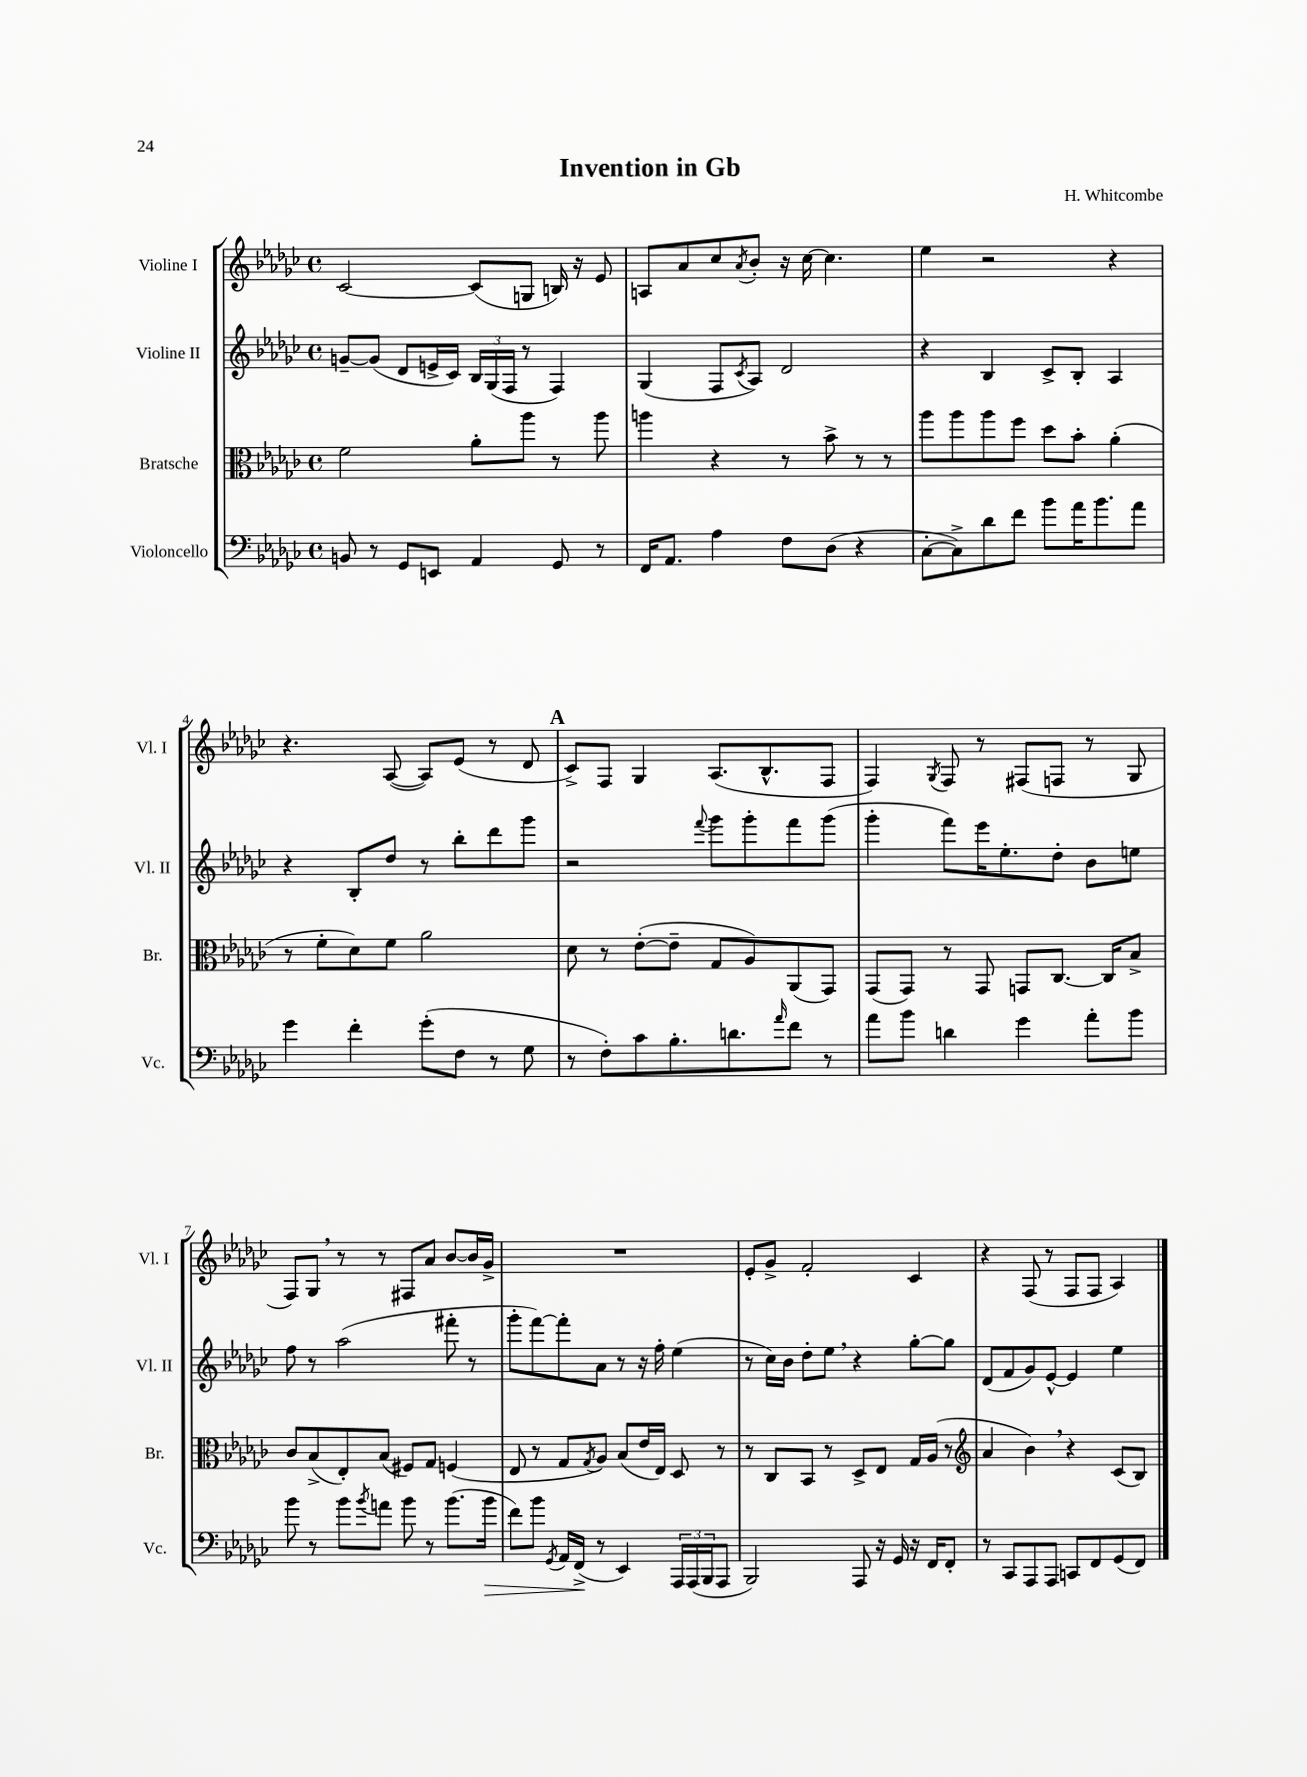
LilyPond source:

\header { title = "Invention in Gb" composer = "H. Whitcombe" }
<<
\new StaffGroup <<
\new Staff = "s0" \with { instrumentName = "Violine I" shortInstrumentName = "Vl. I" } {
    \clef treble \key ges \major \defaultTimeSignature \time 4/4
    ces'2~ ces'8( g8 b16) r16 ees'8 |
    a8 aes'8 ces''8 \acciaccatura { aes'8 } bes'8-. r16 ces''16~ ces''4. |
    ees''4 r2 r4 |
    r4. aes8~( aes8) ees'8( r8 des'8 |
    \mark \markup { \bold "A" } ces'8->) f8 ges4 aes8.( bes8.-^ f8 |
    f4) \acciaccatura { ges8 } f8 r8 fis8( f8 r8 ges8 |
    f8) ges8 \breathe r8 r8 fis8 aes'8 bes'8~ bes'16 ges'16-> |
    R1 |
    ees'8-. ges'8-> f'2-. ces'4 |
    r4 f8( r8 f8 f8 aes4) \bar "|." |
}
\new Staff = "s1" \with { instrumentName = "Violine II" shortInstrumentName = "Vl. II" } {
    \clef treble \key ges \major \defaultTimeSignature \time 4/4
    g'8~-- g'8( des'8 e'16-> ces'16) \tuplet 3/2 { bes16 ges16( f16 } r8 f4) |
    ges4( f8 \acciaccatura { ces'8 } aes8) des'2 |
    r4 bes4 ces'8-> bes8-. aes4 |
    r4 bes8-. des''8 r8 bes''8-. des'''8 ges'''8 |
    \mark \markup { \bold "A" } r2 \appoggiatura { f'''8 } ges'''8 ges'''8-. f'''8 ges'''8( |
    ges'''4-. f'''8) ees'''16 ees''8.-. des''8-. bes'8 e''8 |
    f''8 r8 aes''2( fis'''8-. r8 |
    ges'''8-. f'''8~) f'''8-. aes'8 r8 r16 f''16-. ees''4( |
    r8 ces''16) bes'16 des''8-. ees''8 \breathe r4 ges''8~-. ges''8 |
    des'8( f'8 ges'8) ees'8~-^ ees'4 ees''4 \bar "|." |
}
\new Staff = "s2" \with { instrumentName = "Bratsche" shortInstrumentName = "Br." } {
    \clef alto \key ges \major \defaultTimeSignature \time 4/4
    f'2 aes'8-. aes''8 r8 aes''8 |
    a''4 r4 r8 bes'8-> r8 r8 |
    aes''8 aes''8 aes''8 f''8 des''8 bes'8-. aes'4-.( |
    r8 f'8-. des'8) f'8 aes'2 |
    \mark \markup { \bold "A" } des'8 r8 ees'8~-.( ees'8-- ges8 aes8) aes,8( ges,8) |
    ges,8( ges,8) r8 ges,8 g,8 ces8.~ ces16 bes8-> |
    ces'8 bes8->( ees8-.) bes8( fis8) ges8 f4( |
    ees8 r8 ges8 \acciaccatura { ges8 } aes8) bes8( ees'16 ees16) des8 r8 |
    r8 ces8 bes,8 r8 des8-> ees8 ges16 aes16( r8 |
    \clef treble aes'4 bes'4) \breathe r4 ces'8( bes8) \bar "|." |
}
\new Staff = "s3" \with { instrumentName = "Violoncello" shortInstrumentName = "Vc." } {
    \clef bass \key ges \major \defaultTimeSignature \time 4/4
    b,8 r8 ges,8 e,8 aes,4 ges,8 r8 |
    f,16 aes,8. aes4 f8 des8( r4 |
    ces8~-. ces8->) des'8 f'8 bes'8 aes'16 bes'8. aes'8 |
    ges'4 f'4-. ges'8-.( f8 r8 ges8 |
    \mark \markup { \bold "A" } r8 f8-.) ces'8 bes8.-. d'8. \grace { aes'16 } f'8 r8 |
    aes'8 bes'8 d'4 ges'4 aes'8-. bes'8 |
    bes'8 r8 bes'8 \acciaccatura { bes'8 } a'8 bes'8 r8 bes'8.( bes'16\> |
    f'8) bes'8 \acciaccatura { ges,8 } aes,16 f,16->\!( r8 ees,4) \tuplet 3/2 { aes,,16 aes,,16( bes,,16 } aes,,8 |
    bes,,2) aes,,8 r16 ges,16 r16 f,16 f,8-. |
    r8 ces,8 aes,,8 aes,,8 c,8 f,8 ges,8( f,8) \bar "|." |
}
>>
>>
